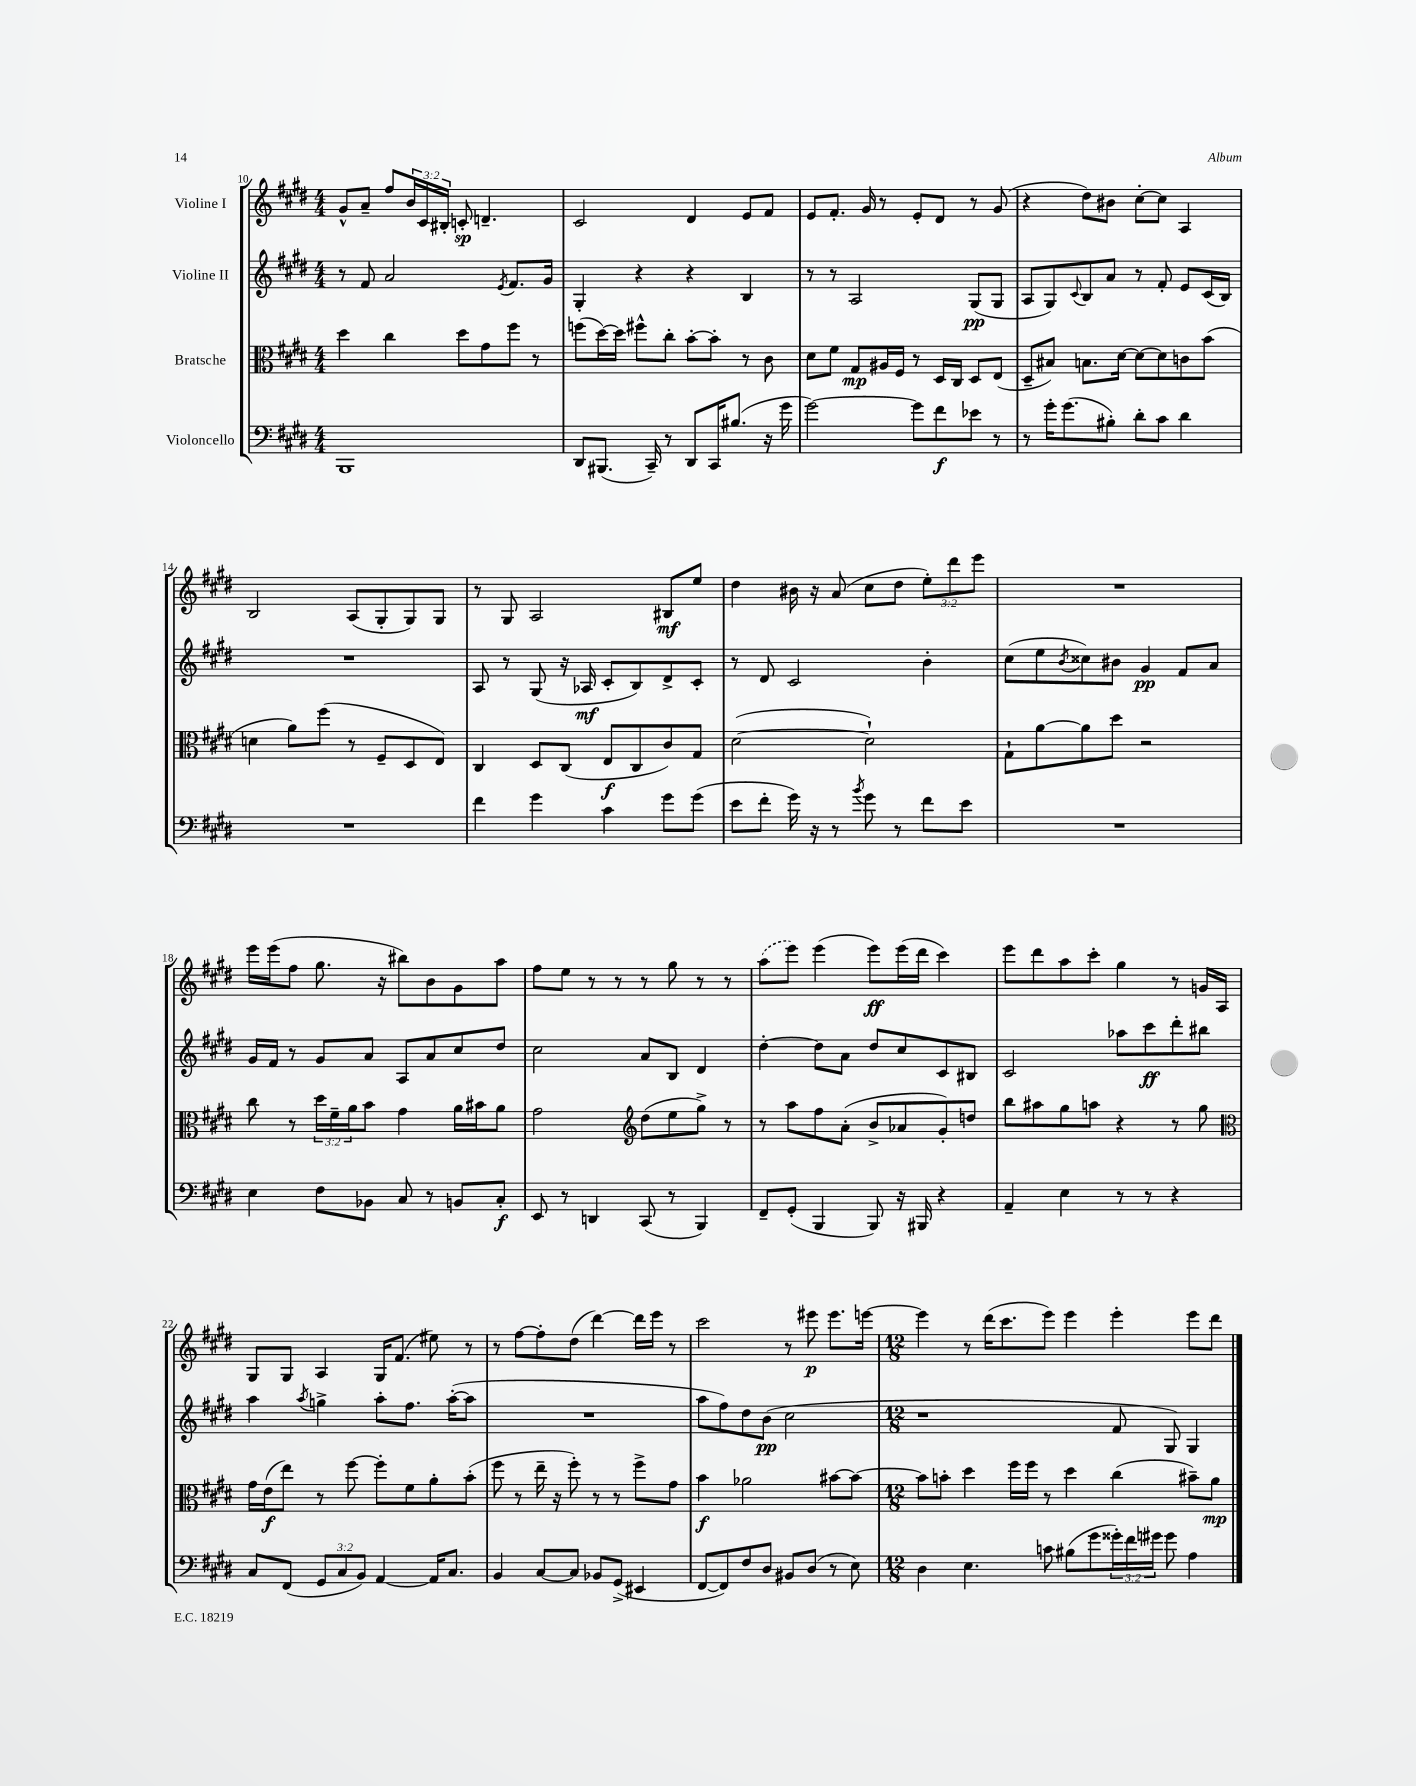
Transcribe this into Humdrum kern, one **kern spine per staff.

**kern	**kern	**kern	**kern
*staff4	*staff3	*staff2	*staff1
*clefF4	*clefC3	*clefG2	*clefG2
*k[f#c#g#d#]	*k[f#c#g#d#]	*k[f#c#g#d#]	*k[f#c#g#d#]
*M4/4	*M4/4	*M4/4	*M4/4
1BBB	4dd#	8r	8g#^^
.	.	8f#	8a~
.	4cc#	2a	8ff#
.	.	.	24b
.	.	.	24c#
.	.	.	24B#'
.	8dd#	.	8c'
.	8g#	.	4.d~
.	.	8qe	.
.	8ff#	8.f#	.
.	8r	.	.
.	.	16g#	.
=	=	=	=
8DD#	(8ff	4G#'	2c#
(8.BBB#	[16dd#)	.	.
.	16dd#]	.	.
.	8ff#^^	4r	.
16CC#~)	.	.	.
8r	8cc#'	.	.
8DD#	[8b'	4r	4d#
16CC#	8b']	.	.
(8.B#	.	.	.
.	8r	4B	8e
16r	8c#	.	8f#
16g#	.	.	.
=	=	=	=
[2g#)	8d#	8r	8e
.	8f#	8r	8.f#'
.	8G#	2A	.
.	.	.	16g#
.	16A#	.	8r
.	16F#	.	.
8g#]	8r	.	8e'
8f#	16D#	.	8d#
.	16C#	.	.
8e-	8D#	(8G#	8r
8r	(8E	8G#	(8g#
=	=	=	=
8r	8D#~	8A	4r
16g#'	8B#)	8G#)	.
(8.g#	.	.	.
.	.	8qqc#	.
.	8.B	8B	8dd#)
8B#')	.	8a	8b#
.	[16d#	.	.
8d#'	8d#_	8r	[8cc#'
8c#	8d#]	8f#'	8cc#]
4d#	8c	8e	4A
.	(8b	(16c#	.
.	.	16B)	.
=	=	=	=
1r	4d	1r	2B
.	8a)	.	.
.	(8ff#	.	.
.	8r	.	(8A
.	8F#~	.	8G#'
.	8D#	.	8G#)
.	8E)	.	8G#
=	=	=	=
4f#	4C#	8A	8r
.	.	8r	8G#
4g#	8D#	(8G#	2A
.	(8C#	16r	.
.	.	16A-	.
4c#	8E	8c#'	.
.	8C#	8B)	.
8g#	8c#)	8d#^	8B#
(8g#	8G#	8c#'	8ee
=	=	=	=
8e	([2d#	8r	4dd#
8f#'	.	8d#	.
16g#)	.	2c#	16b#
16r	.	.	16r
8r	.	.	(8a
8qb	.	.	.
8g#	2d#`])	.	8cc#
8r	.	.	8dd#
8f#	.	4b'	12ee')
.	.	.	12ddd#
8e	.	.	.
.	.	.	12eee
=	=	=	=
1r	8G#`	(8cc#	1r
.	[8a	8ee	.
.	.	8qb	.
.	8a]	8cc##)	.
.	8dd#	8b#	.
.	2r	4g#	.
.	.	8f#	.
.	.	8a	.
=	=	=	=
4E	8cc#	16g#	16eee
.	.	16f#	(16eee
.	8r	8r	8ff#
8F#	24dd#	8g#	8.gg#
.	24f#~	.	.
.	24a	.	.
8BB-	8b	8a	.
.	.	.	16r
8C#	4g#	8A	8bb#)
8r	.	8a	8b
8BB	16a	8cc#	8g#
.	16b#	.	.
8C#'	8a	8dd#	8aa
=	=	=	=
8EE	2g#	2cc#	8ff#
8r	.	.	8ee
4DD	.	.	8r
.	.	.	8r
*	*clefG2	*	*
(8CC#	(8dd#	8a	8r
8r	8ee	8B	8gg#
4BBB)	8gg#^)	4d#	8r
.	8r	.	8r
=	=	=	=
8FF#~	8r	[4dd#'	(8aa
(8GG#'	8aa	.	8eee)
4BBB	8ff#	8dd#]	(4eee
.	(8a'	8a	.
8BBB)	8b^	8dd#	8eee)
16r	8a-	8cc#	(16eee
16BBB#	.	.	16ddd#
4r	8g#')	8c#	4ccc#)
.	8dd	8B#	.
=	=	=	=
4AA~	8bb	2c#	8eee
.	8aa#	.	8ddd#
4E	8gg#	.	8aa
.	8aa	.	8ccc#'
8r	4r	8aa-	4gg#
8r	.	8ccc#	.
4r	8r	8ddd#'	8r
.	8gg#	8bb#	16g
.	.	.	16A
=	=	=	=
*	*clefC3	*	*
8C#	16g#	4aa	8G#
.	(16e	.	.
(8FF#	8ee)	.	8G#
.	.	8qaa	.
12GG#	8r	4gg^	4A
12C#	.	.	.
.	[8ff#	.	.
12BB)	.	.	.
[4AA	8ff#']	8aa'	16G#
.	.	.	(8.f#
.	8f#	8.ff#	.
16AA]	8a'	.	8ee#)
8.C#	.	([16aa'	.
.	(8b'	8aa]	8r
=	=	=	=
4BB	8ff#	1r	8r
.	8r	.	[8ff#
[8C#	16ee~	.	8ff#']
.	16r	.	.
8C#]	8ff#')	.	(8dd#
8BB-	8r	.	[4ddd#)
(8GG#^	8r	.	.
4EE#	8ff#^	.	16ddd#]
.	.	.	16eee
.	8g#	.	8r
=	=	=	=
[8FF#	4b	8aa	2ccc#
8FF#])	.	8ff#)	.
8F#	2a-	8dd#	.
8D#	.	(8b	.
8BB#	.	2cc#	8r
(8D#	.	.	8eee#
8r	[8b#	.	8.eee#
8E)	8b#_	.	.
.	.	.	[16eee
=	=	=	=
*M12/8	*M12/8	*M12/8	*M12/8
4D#	8b#]	1r	4eee]
.	8b'	.	.
4.E	4dd#	.	8r
.	.	.	(16ddd#
.	.	.	8.ccc#
.	16ff#	.	.
.	16ff#	.	.
8c	8r	.	8eee)
(8B#	4dd#	.	4eee
8g#	.	.	.
24g##')	(4cc#	8f#	4eee'
24f#	.	.	.
24g#	.	.	.
8g#	.	8G#)	.
4A	8b#~)	4G#	8eee
.	8a	.	8ddd#
==	==	==	==
*-	*-	*-	*-
